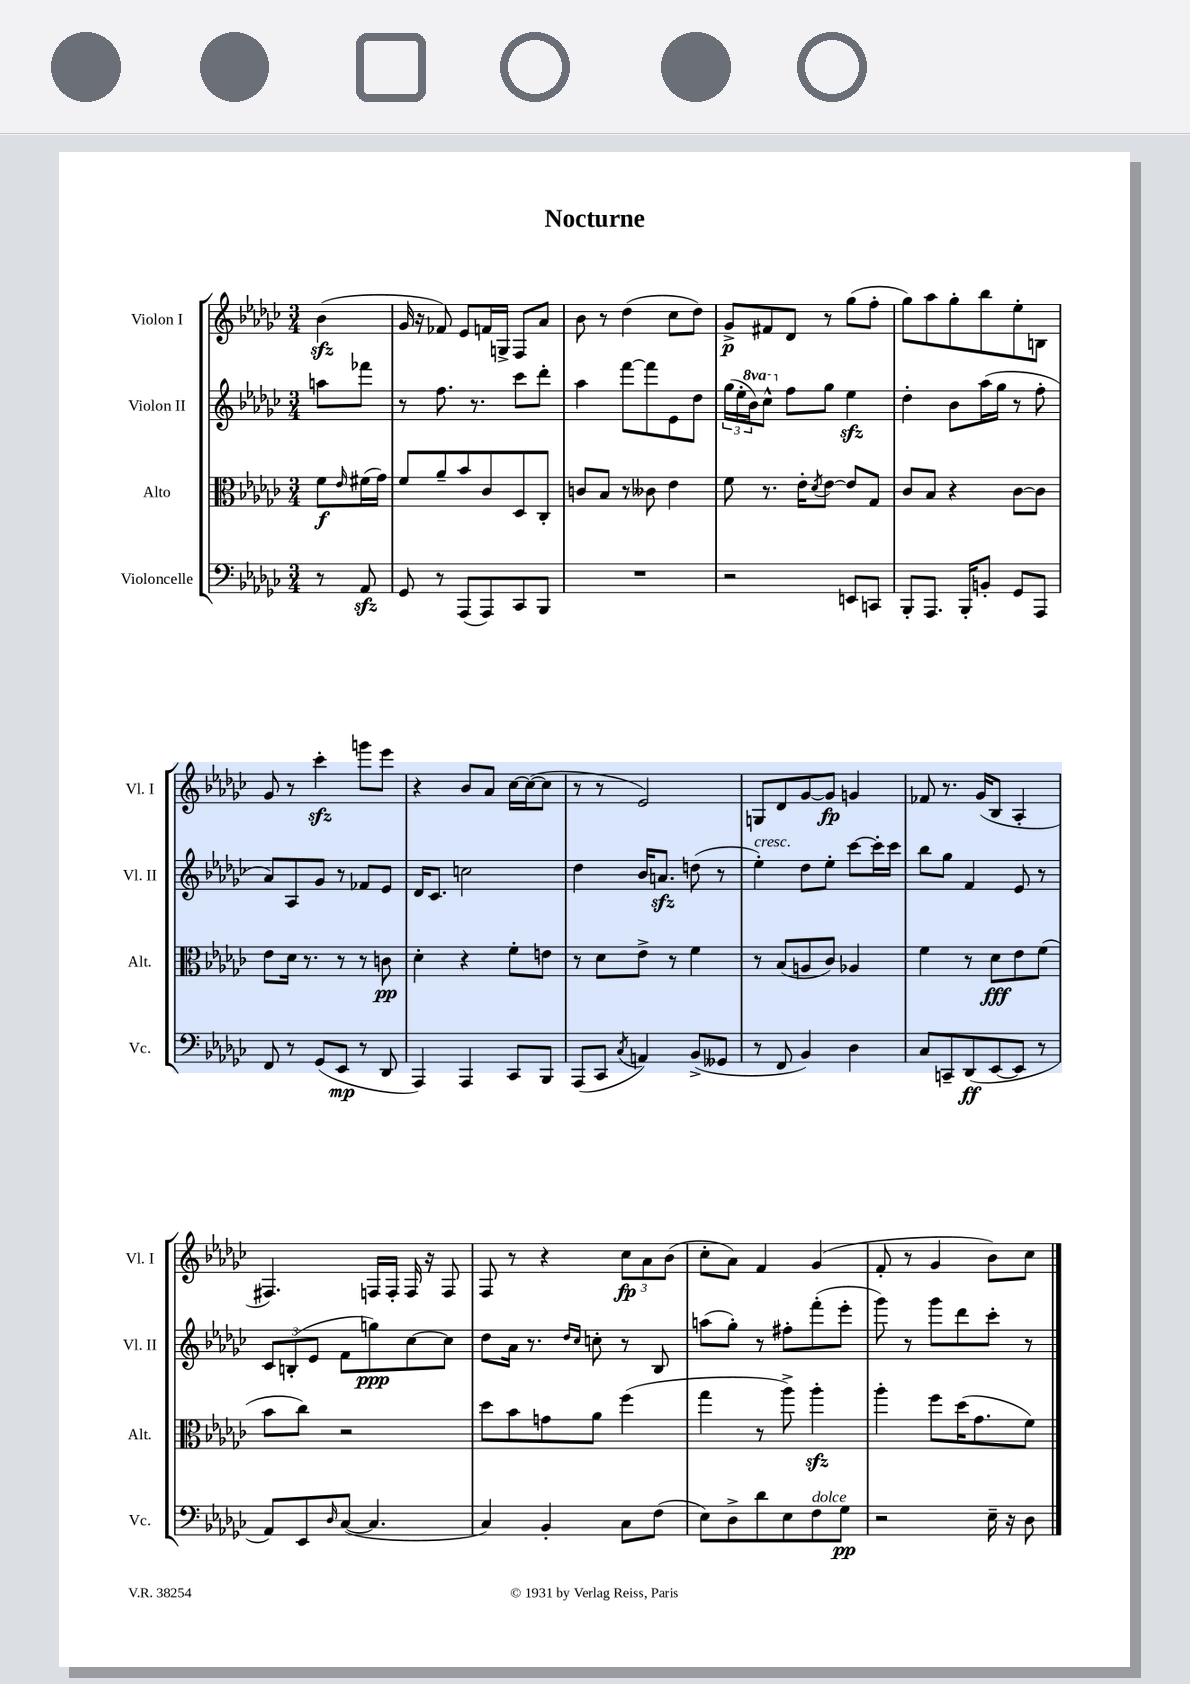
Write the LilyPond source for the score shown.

\header { title = "Nocturne" }
<<
\new StaffGroup <<
\new Staff = "s0" \with { instrumentName = "Violon I" shortInstrumentName = "Vl. I" } {
    \clef treble \key ges \major \numericTimeSignature \time 3/4 \partial 4
    bes'4\sfz( |
    ges'16 r16 fes'8) ees'8 f'16 g16-> f8 aes'8 |
    bes'8 r8 des''4( ces''8 des''8) |
    ges'8->\p fis'8 des'8 r8 ges''8( f''8-. |
    ges''8) aes''8 ges''8-. bes''8 ees''8-. b8 |
    ges'8 r8 ces'''4-.\sfz g'''8 ees'''8 |
    r4 bes'8 aes'8 ces''16~ ces''16~( ces''8 |
    r8 r8 ees'2) |
    g8 des'8 ges'8~ ges'8\fp g'4 |
    fes'8 r8. ges'16( bes8 aes4-. |
    fis4.) f16 f16-. f16 r16 f8 |
    f8 r8 r4 \tuplet 3/2 { ces''8\fp aes'8 bes'8( } |
    ces''8-. aes'8) f'4 ges'4( |
    f'8-. r8 ges'4 bes'8) ces''8 \bar "|." |
}
\new Staff = "s1" \with { instrumentName = "Violon II" shortInstrumentName = "Vl. II" } {
    \clef treble \key ges \major \numericTimeSignature \time 3/4 \set Staff.ottavationMarkups = #ottavation-simple-ordinals \partial 4
    a''8 fes'''8 |
    r8 f''8. r8. ces'''8 des'''8-. |
    aes''4 f'''8~ f'''8 ees'8 des''8 |
    \tuplet 3/2 { ges''16( ees''16-. \ottava #1 bes''16) } ces'''8-^ \ottava #0 f''8 ges''8 ees''4\sfz |
    des''4-. bes'8 aes''16( ges''16 r8 f''8-. |
    aes'8) aes8 ges'8 r8 fes'8 ees'8 |
    des'16 ces'8. c''2 |
    des''4 bes'16 a'8.\sfz d''8( r8 |
    ees''4-.^\markup { \italic "cresc." }) des''8 ees''8-. ces'''8~ ces'''16-. ces'''16 |
    bes''8 ges''8 f'4 ees'8 r8 |
    \tuplet 3/2 { ces'8 b8-.( ees'8 } f'8 g''8\ppp) ces''8~ ces''8 |
    des''8 aes'16 r8. \grace { des''16 ces''16 } c''8-. r8 bes8 |
    a''8( ges''8-.) r8 fis''8-. f'''8-.( ees'''8-. |
    ges'''8) r8 ges'''8 des'''8 ces'''8-. r8 \bar "|." |
}
\new Staff = "s2" \with { instrumentName = "Alto" shortInstrumentName = "Alt." } {
    \clef alto \key ges \major \numericTimeSignature \time 3/4 \partial 4
    f'8\f \grace { ees'16 } fis'16( ges'16) |
    f'8 aes'8-- bes'8 ces'8 des8 ces8-. |
    c'8 bes8 r8 ceses'8 ees'4 |
    f'8 r8. ees'16-. \acciaccatura { des'8 } ees'8~ ees'8 ges8 |
    ces'8 bes8 r4 ces'8~ ces'8 |
    ees'8 des'16 r8. r8 r8 c'8\pp |
    des'4-. r4 f'8-. e'8 |
    r8 des'8 ees'8-> r8 f'4 |
    r8 bes8( a8 ces'8) aes4 |
    f'4 r8 des'8\fff ees'8 f'8( |
    bes'8 ces''8) r2 |
    des''8 bes'8 g'8 aes'8 f''4( |
    ges''4 r8 aes''8->) aes''4-.\sfz |
    aes''4-. f''8 des''16( ges'8. f'8) \bar "|." |
}
\new Staff = "s3" \with { instrumentName = "Violoncelle" shortInstrumentName = "Vc." } {
    \clef bass \key ges \major \numericTimeSignature \time 3/4 \partial 4
    r8 aes,8\sfz |
    ges,8 r8 aes,,8( aes,,8) ces,8 bes,,8 |
    R2. |
    r2 e,8 c,8 |
    bes,,8-. aes,,8. bes,,16-. b,8-. ges,8 aes,,8 |
    f,8 r8 ges,8( ees,8\mp r8 des,8 |
    aes,,4) aes,,4 ces,8 bes,,8 |
    aes,,8( ces,8 \acciaccatura { ces8 } a,4) bes,8->( geses,8 |
    r8 f,8 bes,4) des4 |
    ces8 c,8-- des,8\ff( ees,8~ ees,8 r8 |
    aes,8) ees,8 \grace { des16 } ces8~( ces4. |
    ces4) bes,4-. ces8 f8( |
    ees8) des8-> des'8 ees8 f8^\markup { \italic "dolce" } ges8\pp |
    r2 ees16-- r16 des8 \bar "|." |
}
>>
>>
\layout { \context { \Score \remove "Bar_number_engraver" } }
